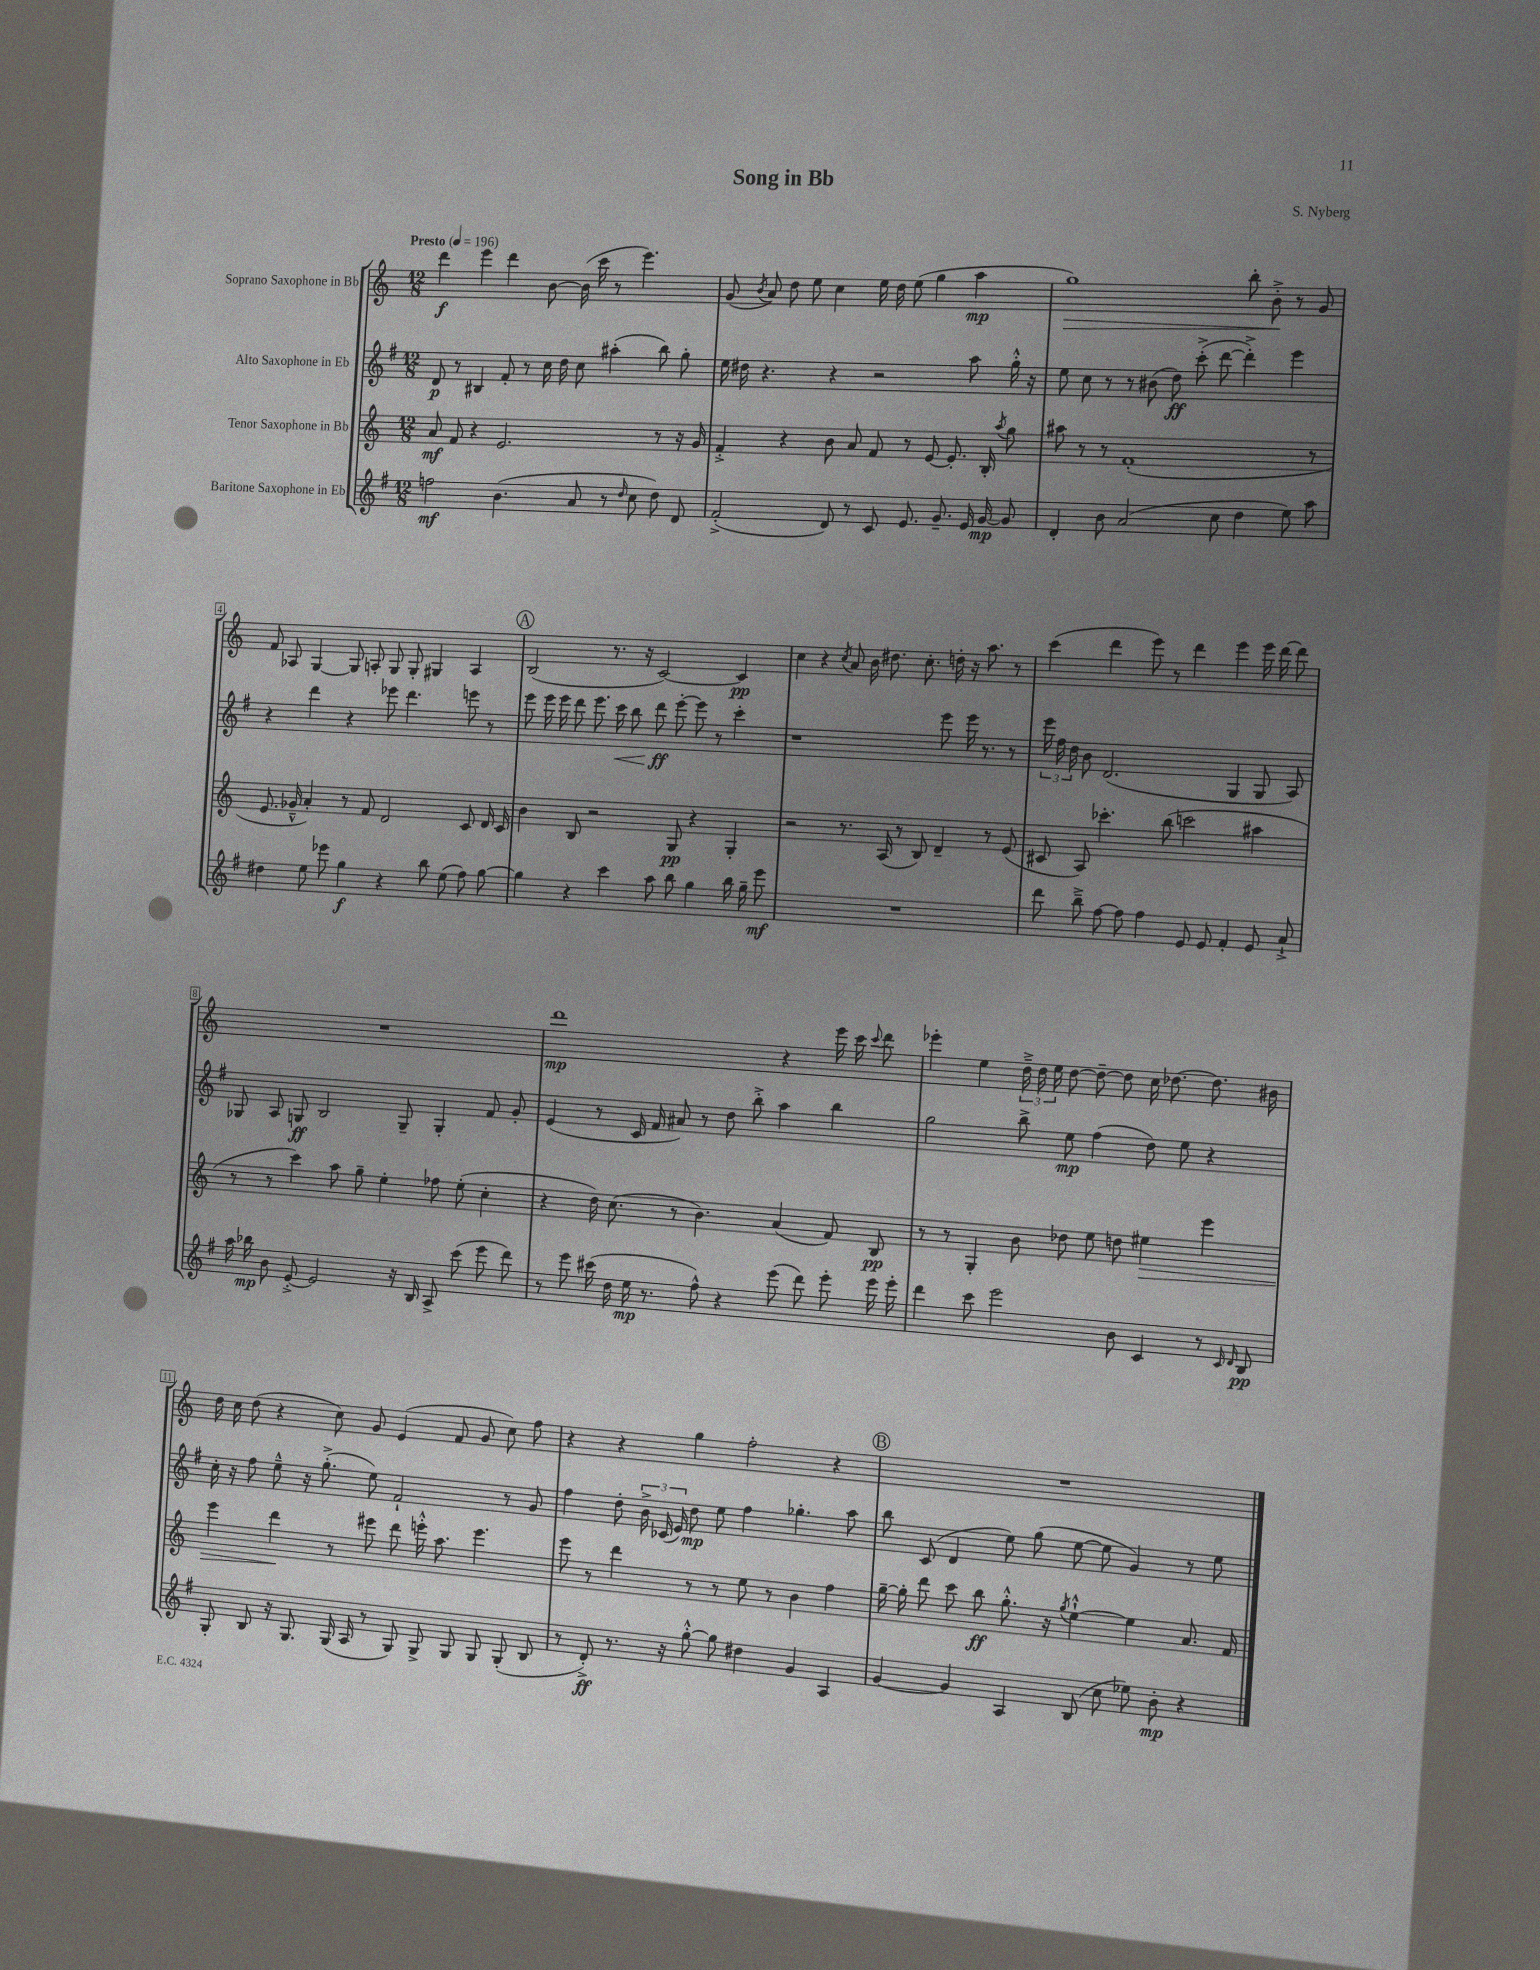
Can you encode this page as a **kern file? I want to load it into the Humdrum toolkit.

**kern	**kern	**kern	**kern
*staff4	*staff3	*staff2	*staff1
*clefG2	*clefG2	*clefG2	*clefG2
*k[f#]	*k[]	*k[f#]	*k[]
*M12/8	*M12/8	*M12/8	*M12/8
*MM196	*MM196	*MM196	*MM196
2ff	8a	8d	4ddd
.	8f	8r	.
.	4r	4B#	4eee
(4.b	2.e	8f#'	4ddd
.	.	8r	.
.	.	16cc	[8b
.	.	16dd	.
8a	.	8cc	(16b]
.	.	.	16ccc
8r	.	(4aa#'	8r
16qqdd	.	.	.
8cc	.	.	4.eee)
8dd)	8r	8bb)	.
8d	16r	8gg'	.
.	16g	.	.
=	=	=	=
(2f#'^	4f'^	16ee	(8g
.	.	16dd#	.
.	.	.	8qb
.	.	4.r	8a)
.	4r	.	8dd
.	.	.	8ee
8d)	8b	4r	4cc
8r	8a	.	.
8c	8f	2r	16ee
.	.	.	16dd
8.e	8r	.	(8ee
.	[8e	.	4gg
8.g~	.	.	.
.	8.e']	.	.
16e	.	8aa	4aa
[16g	16B'	.	.
.	8qaa	.	.
8g]	8gg	16gg'^^	.
.	.	16r	.
=	=	=	=
4d'	8aa#	8ee	1gg)
.	8r	8cc	.
8b	8r	8r	.
(2a	(1f'	8r	.
.	.	(8b#	.
.	.	8dd)	.
.	.	(8ccc'^	.
8cc	.	[8ddd	.
4dd	.	4ddd'^])	8bb'
.	.	.	8b'^
8ee)	.	4eee	8r
8aa	8r	.	8g
=	=	=	=
4dd#	8.e	4r	8f
.	.	.	8A-
.	16g-~^^	.	.
8ee	4a')	4ddd	[4G
8eee-	.	.	.
4gg	8r	4r	8G]
.	8f	.	8A'
4r	2d	8eee-	8G
.	.	4.ddd	8G'
8bb	.	.	4G#
(8ee	.	.	.
8ff#)	8c	8eee	4A
[8gg	16d	8r	.
.	16c	.	.
=	=	=	=
4gg]	4b	8eee	(2B
.	.	16eee	.
.	.	16eee	.
4r	8B	8ddd	.
.	2r	8.eee	.
4ccc	.	.	8.r
.	.	16ccc	.
.	.	8bb	.
.	.	.	16r
8aa	.	8ddd	[2c)
8bb	8G	[8eee'	.
4gg	4r	8eee]	.
.	.	8r	.
16bb	4G'	4ccc'	4c]
16gg~	.	.	.
8eee	.	.	.
=	=	=	=
1.r	2r	1r	4cc
.	.	.	4r
.	.	.	8qcc
.	8.r	.	8a
.	.	.	16b
.	(16A	.	8.dd#
.	8r	.	.
.	8B)	.	8.cc'
.	4d~	8eee	.
.	.	.	16dd'
.	.	16eee	16r
.	.	8.r	8.aa
.	8r	.	.
.	(8e	8r	8r
=	=	=	=
8ddd	8c#	24eee	(4ccc
.	.	24ff#	.
.	.	24dd	.
8bb~^	8A)	8b	.
[8ff#	4.ccc-'	(2.d	4ddd
8ff#]	.	.	.
4ff#	.	.	8eee)
.	(8bb	.	8r
8e	2ccc	.	4ddd
8e	.	.	.
4f#'	.	4G	4eee
8e	4aa#	8G	16eee
.	.	.	[16ddd
8a`^	.	8A)	8ddd]
=	=	=	=
16aa	8r	8G-	1.r
16bb-	.	.	.
8b	8r	8A	.
[8e'^	4ccc)	8G	.
2e]	.	2B	.
.	8aa	.	.
.	8gg~	.	.
.	4ee'	.	.
16r	.	8G~	.
16B	.	.	.
8A^	8ff-	4G'	.
(8ccc	(8ee'	.	.
8eee	4cc'	8f#	.
8ddd)	.	8g'	.
=	=	=	=
8r	4r	(4e	1ddd
8eee	.	.	.
(16ccc#	16dd)	8r	.
16dd	(8.cc	.	.
16ee	.	16c	.
8.r	.	16f#	.
.	8r	8a#)	.
8ff#^^)	4.b)	8r	.
4r	.	8dd	.
.	.	8bb'^	.
(8eee	(4a	4aa	4r
8ddd)	.	.	.
8eee'	8f)	4bb	16eee
.	.	.	16ccc
.	.	.	8qqccc
16eee	8B	.	8ddd
16eee'	.	.	.
=	=	=	=
4ddd	8r	2gg	4eee-'
.	8r	.	.
8ccc	4G'	.	4ee
2eee	.	.	.
.	8b	8bb^	24dd~^
.	.	.	24dd
.	.	.	24ee
.	8dd-	8ee	[8dd
.	8ee	(4ff#	8dd~_
8b	8dd	.	8dd]
4c	4ee#	8dd)	16cc
.	.	.	[8.dd-
.	.	8ee	.
8r	4eee	4r	8.dd-]
16qqc	.	.	.
16qqd	.	.	.
8B	.	.	.
.	.	.	16b#
=	=	=	=
8G'	4eee	16cc'	16dd
.	.	16r	16cc
8B	.	8ff#	(8dd
16r	4ddd	8ee~^^	4r
8.G	.	.	.
.	.	16r	.
.	.	(8.gg'^	.
(16G	8r	.	8cc)
16A	.	.	.
8r	8eee#	8ee)	8g
8G)	8ddd	2f#`	(4e
8G^	16eee'^^	.	.
.	8.aa	.	.
8G	.	.	8f
8G	4.eee	.	8g
(8G'	.	8r	8cc)
8B	.	8g	8ff
=	=	=	=
8r	8eee	4ff#	4r
8d'^)	8r	.	.
8.r	4ddd	8dd'	4r
.	.	24b^	.
.	.	(24c-	.
16r	.	.	.
.	.	24e)	.
[8gg'^^	8r	8dd	4gg
8gg]	8r	8ee	.
4dd#	8ee	4ff#	2ff'
.	8r	.	.
4g	4b	4.gg-'	.
4A	4ff	.	4r
.	.	8aa	.
=	=	=	=
[4g	[16gg~	8bb	1.r
.	16gg']	.	.
.	8ddd	(8c	.
4g]	8ccc	4d	.
.	8bb	.	.
4A	8.gg'^^	8ee)	.
.	.	(8gg	.
.	16r	.	.
.	8qgg	.	.
(8B	[4ee`^^	[8ee	.
8cc	.	8ee]	.
8ee-)	4ee]	4g)	.
8b'	.	.	.
4r	8.a	8r	.
.	.	8ee	.
.	16f	.	.
==	==	==	==
*-	*-	*-	*-
